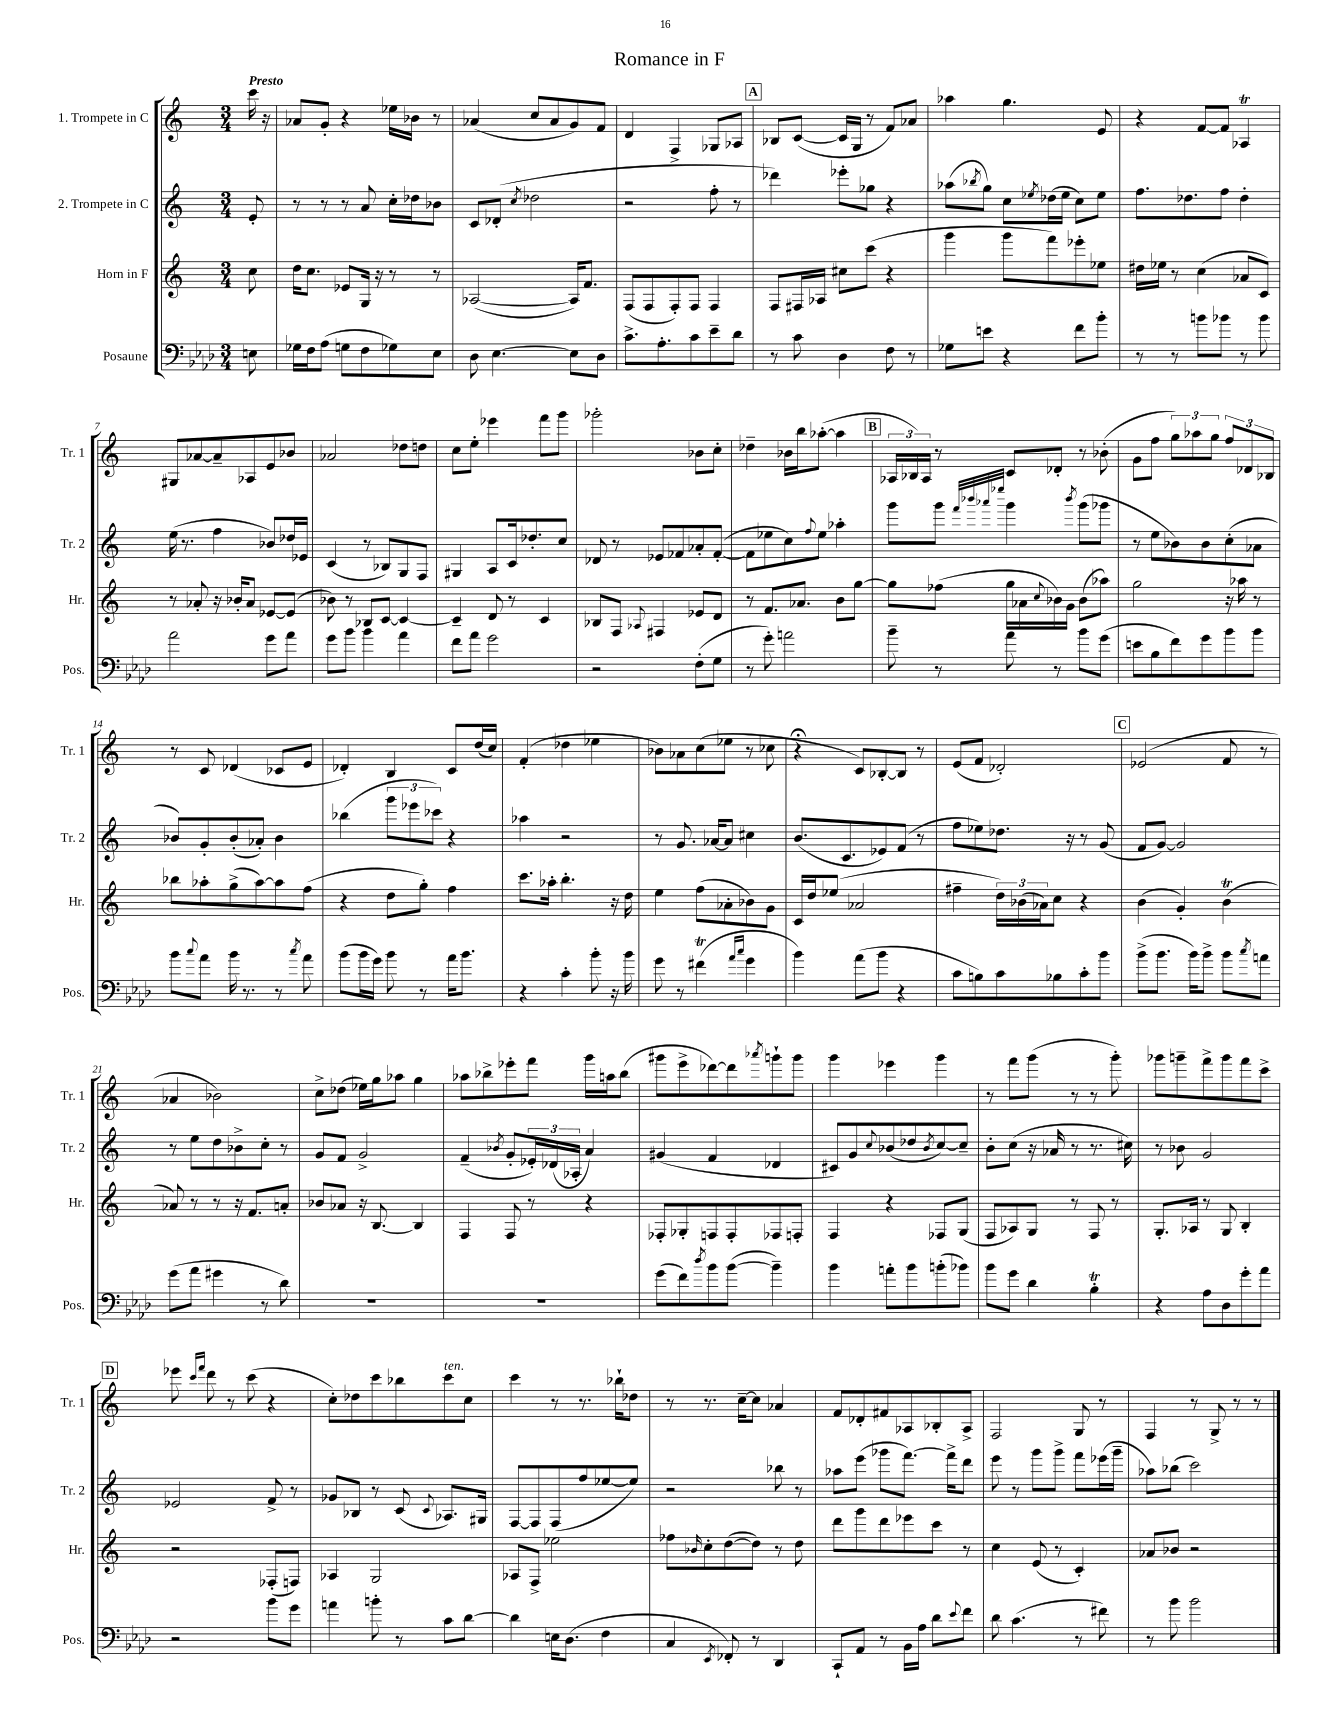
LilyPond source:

\header { title = "Romance in F" }
<<
\new StaffGroup <<
\new Staff = "s0" \with { instrumentName = "1. Trompete in C" shortInstrumentName = "Tr. 1" } {
    \clef treble \key c \major \numericTimeSignature \time 3/4 \partial 8 \tempo "Presto"
    c'''16 r16 |
    aes'8 g'8-. r4 ees''16 bes'16 r8 |
    aes'4( c''8 aes'8 g'8) f'8 |
    d'4 f4-> ges8 aes8 |
    \mark \markup { \box "A" } bes8 c'8~( c'16 g16 r8 f'8) aes'8 |
    aes''4 g''4. e'8 |
    r4 f'8~ f'8 aes4\trill |
    gis8 aes'8~ aes'8-- aes8 e'8 bes'8 |
    aes'2 des''8 d''8 |
    c''8 e''8-. ees'''4 f'''8 g'''8 |
    ges'''2-. bes'8 c''8-. |
    des''4-- bes'16 b''16 aes''8~-.( aes''4 |
    \mark \markup { \box "B" } \tuplet 3/2 { aes16 bes16) aes16 } r8 c'8 des'8-. r8 bes'8-.( |
    g'8 f''8 \tuplet 3/2 { g''8) aes''8 g''8 } \tuplet 3/2 { f''8 des'8 bes8 } |
    r8 c'8 des'4( ces'8 e'8 |
    des'4-.) b4 c'8 d''16( c''16) |
    f'4-.( des''4 ees''4 |
    bes'8) aes'8 c''8( ees''8 r8 ces''8 |
    r4\fermata c'8) bes8~-. bes8 r8 |
    e'8( f'8 des'2-.) |
    \mark \markup { \box "C" } ees'2( f'8 r8 |
    aes'4 bes'2) |
    c''8-> des''8( ees''16) g''16 aes''8 g''4 |
    aes''8 bes''8-> ees'''8-. f'''8 g'''16 a''16 bes''8( |
    gis'''8 e'''8-> des'''8~) des'''8 \acciaccatura { aes'''8 } g'''8-! g'''8 |
    g'''4 ees'''4 g'''4 |
    r8 f'''8 g'''8( r8 r8 g'''8-.) |
    ges'''8 g'''8-- f'''8-> g'''8 f'''8 c'''8-> |
    \mark \markup { \box "D" } ees'''8 \grace { c'''16 f'''16 } d'''8 r8 c'''8( r4 |
    c''8-.) des''8 c'''8 bes''8 c'''8^\markup { \italic "ten." } c''8 |
    c'''4 r8 r8. bes''16-! des''8 |
    r8 r8. c''16~-- c''8 aes'4 |
    f'8 des'8-. fis'8 aes8 bes8-. aes8-> |
    f2 g8 r8 |
    f4 r8 g8-> r8 r8 \bar "|." |
}
\new Staff = "s1" \with { instrumentName = "2. Trompete in C" shortInstrumentName = "Tr. 2" } {
    \clef treble \key c \major \numericTimeSignature \time 3/4 \partial 8
    e'8-. |
    r8 r8 r8 a'8 c''16-. des''16 bes'8 |
    c'8 des'8-.( \acciaccatura { c''8 } des''2 |
    r2 f''8-. r8 |
    \mark \markup { \box "A" } des'''4) ees'''8-. ges''8 r4 |
    aes''8( \acciaccatura { bes''8 } g''8) c''8 \acciaccatura { ees''8 } des''16( ees''16 c''8) ees''8 |
    f''8. des''8. f''8 des''4-. |
    e''16( r8. f''4 bes'8) des''16 ees'16 |
    c'4( r8 bes8) g8 f8 |
    gis4 a8 c'16 des''8.-. c''8 |
    des'8 r8 ees'8 fes'8 aes'8-. fes'8~-.( |
    fes'8 ees''8 c''8) \appoggiatura { f''8 } ees''8 aes''4-. |
    \mark \markup { \box "B" } g'''8 g'''8 \grace { f'''32 bes'''32 aes'''32 ees''''32 } g'''4 \acciaccatura { bes'''8 } g'''8( ges'''8 |
    r8 e''8 bes'8) bes'8 c''8-.( aes'8 |
    bes'8) g'8-. bes'8-.( aes'8-.) bes'4 |
    bes''4( \tuplet 3/2 { g'''8 ees'''8 ces'''8) } r4 |
    aes''4 r2 |
    r8 g'8. aes'16~ aes'8 cis''4 |
    b'8.( c'8. ees'8) f'8( r8 |
    f''8 ees''8) des''8. r16 r8 g'8( |
    \mark \markup { \box "C" } f'8 g'8~) g'2 |
    r8 e''8 d''8 bes'8-> c''8-. r8 |
    g'8 f'8 g'2-> |
    f'4--( \acciaccatura { bes'8 } g'8-. \tuplet 3/2 { ees'16-.) des'16( aes16-. } a'4) |
    gis'4( f'4 des'4 |
    cis'8) g'8 \appoggiatura { c''8 } bes'8( des''8 \acciaccatura { bes'8 } c''8~) c''8-- |
    b'8-. c''8( r16 aes'16 r8 r8. cis''16) |
    r8 bes'8 g'2 |
    \mark \markup { \box "D" } ees'2 f'8-> r8 |
    ges'8 bes8 r8 c'8( \appoggiatura { c'8 } aes8.) gis16 |
    f8~ f8 f8( f''8 ees''8~ ees''8) |
    r2 bes''8 r8 |
    aes''8 e'''8( ges'''8 f'''8.~) f'''16-> d'''8 |
    e'''8 r8 g'''8 g'''8-> f'''8 ees'''16( g'''16-- |
    aes''8) bes''8( c'''2) \bar "|." |
}
\new Staff = "s2" \with { instrumentName = "Horn in F" shortInstrumentName = "Hr." } {
    \clef treble \key c \major \numericTimeSignature \time 3/4 \partial 8
    c''8 |
    d''16 c''8. ees'8 g16 r16 r8 r8 |
    aes2~( aes16) f'8. |
    f8( f8 f8-.) f8 f4 |
    \mark \markup { \box "A" } f8 fis16 aes16 cis''8 c'''8( r4 |
    g'''4 g'''8 f'''8) ees'''8-. ees''8 |
    dis''16 ees''16 r8 c''4( aes'8 c'8) |
    r8 aes'8-. r16 bes'16-. aes'8 ees'8~ ees'8( |
    bes'8) r8 bes8 c'8~ c'4~ |
    c'4-- d'8 r8 c'4 |
    bes8 f8 \appoggiatura { aes8 } fis4 ees'8 d'8 |
    r8 f'8. aes'8. b'8 g''8~ |
    \mark \markup { \box "B" } g''8 fes''8( g''16 aes'16 \appoggiatura { c''8 } bes'16) g'16 bes'8( aes''8) |
    g''2 r16 aes''16 r8 |
    bes''8 aes''8-. g''8->( aes''8~) aes''8 f''8( |
    r4 d''8 g''8-.) f''4 |
    c'''8. aes''16-. b''4.-. r16 d''16 |
    e''4 f''8( aes'8-. bes'8) g'8 |
    c'16 d''16 ees''8( aes'2 |
    fis''4-- \tuplet 3/2 { d''16) bes'16( aes'16) } c''8 r4 |
    \mark \markup { \box "C" } b'4( g'4-.) b'4\trill( |
    aes'8) r8 r8 r16 f'8. a'8-. |
    bes'8 aes'8 r16 b8.~ b4 |
    f4 f8 r8 r4 |
    fes8-. ges8-. f8 f8-. fes8 f8-. |
    f4 r4 fes8 g8( |
    f8 aes8) g8 r8 f8 r8 |
    g8.-. aes16 r8 g8 b4-. |
    \mark \markup { \box "D" } r2 fes8-.( f8) |
    aes4 g2 |
    aes8 f8-> ees''2 |
    fes''8 \grace { bes'16 } c''8-. d''8~( d''8) r8 d''8 |
    d'''8 g'''8 d'''8 ees'''8 c'''8 r8 |
    c''4 e'8( r8 c'4-.) |
    aes'8 bes'8 r2 \bar "|." |
}
\new Staff = "s3" \with { instrumentName = "Posaune" shortInstrumentName = "Pos." } {
    \clef bass \key aes \major \numericTimeSignature \time 3/4 \partial 8
    e8 |
    ges16 f16 aes8( g8 f8 ges8) ees8 |
    des8 ees4.~ ees8 des8 |
    c'8.-> aes8.-. c'8 ees'8-- des'8 |
    \mark \markup { \box "A" } r8 c'8 des4 f8 r8 |
    ges8 e'8 r4 f'8 bes'8-. |
    r8 r8 b'8 bes'8 r8 bes'8 |
    aes'2 g'8 aes'8 |
    g'8 bes'8 bes'4 aes'4 |
    f'8 aes'8 g'2 |
    r2 f8-.( g8 |
    r8 g'8-.) a'2 |
    \mark \markup { \box "B" } bes'8-- r8 aes'8 r8 bes'8 g'8( |
    e'8 bes8 f'8) g'8 bes'8 bes'8 |
    bes'8 \appoggiatura { c''8 } aes'8 bes'16 r8. r8 \acciaccatura { c''8 } aes'8 |
    bes'8( bes'16 g'16) bes'8 r8 aes'16 bes'8. |
    r4 c'4-. bes'8-. r16 bes'16 |
    g'8 r8 fis'4\trill( \grace { aes'16 c''16 } g'4 |
    bes'4) aes'8( bes'8 r4 |
    c'8 b8) c'8 bes8 c'8-. bes'8 |
    \mark \markup { \box "C" } bes'8->( bes'8. bes'16) bes'8-> bes'8 \acciaccatura { c''8 } a'8 |
    g'8( aes'8 gis'4 r8 des'8) |
    R2. |
    R2. |
    g'8( f'8) \acciaccatura { des''8 } bes'8 bes'8~( bes'4--) |
    bes'4 a'8-. bes'8 b'8-.( bes'8) |
    bes'8 g'8 des'4 bes4-.\trill |
    r4 aes8 des8 g'8-. aes'8 |
    \mark \markup { \box "D" } r2 bes'8 g'8 |
    a'4 b'8-. r8 c'8 des'8~ |
    des'4 e16 des8.( f4 |
    c4 \acciaccatura { ees,8 } fes,8-.) r8 des,4 |
    c,8-! aes,8 r8 bes,16 aes16 des'8 \appoggiatura { ees'8 } f'8 |
    des'8 c'4.( r8 fis'8) |
    r8 bes'8 bes'2 \bar "|." |
}
>>
>>
